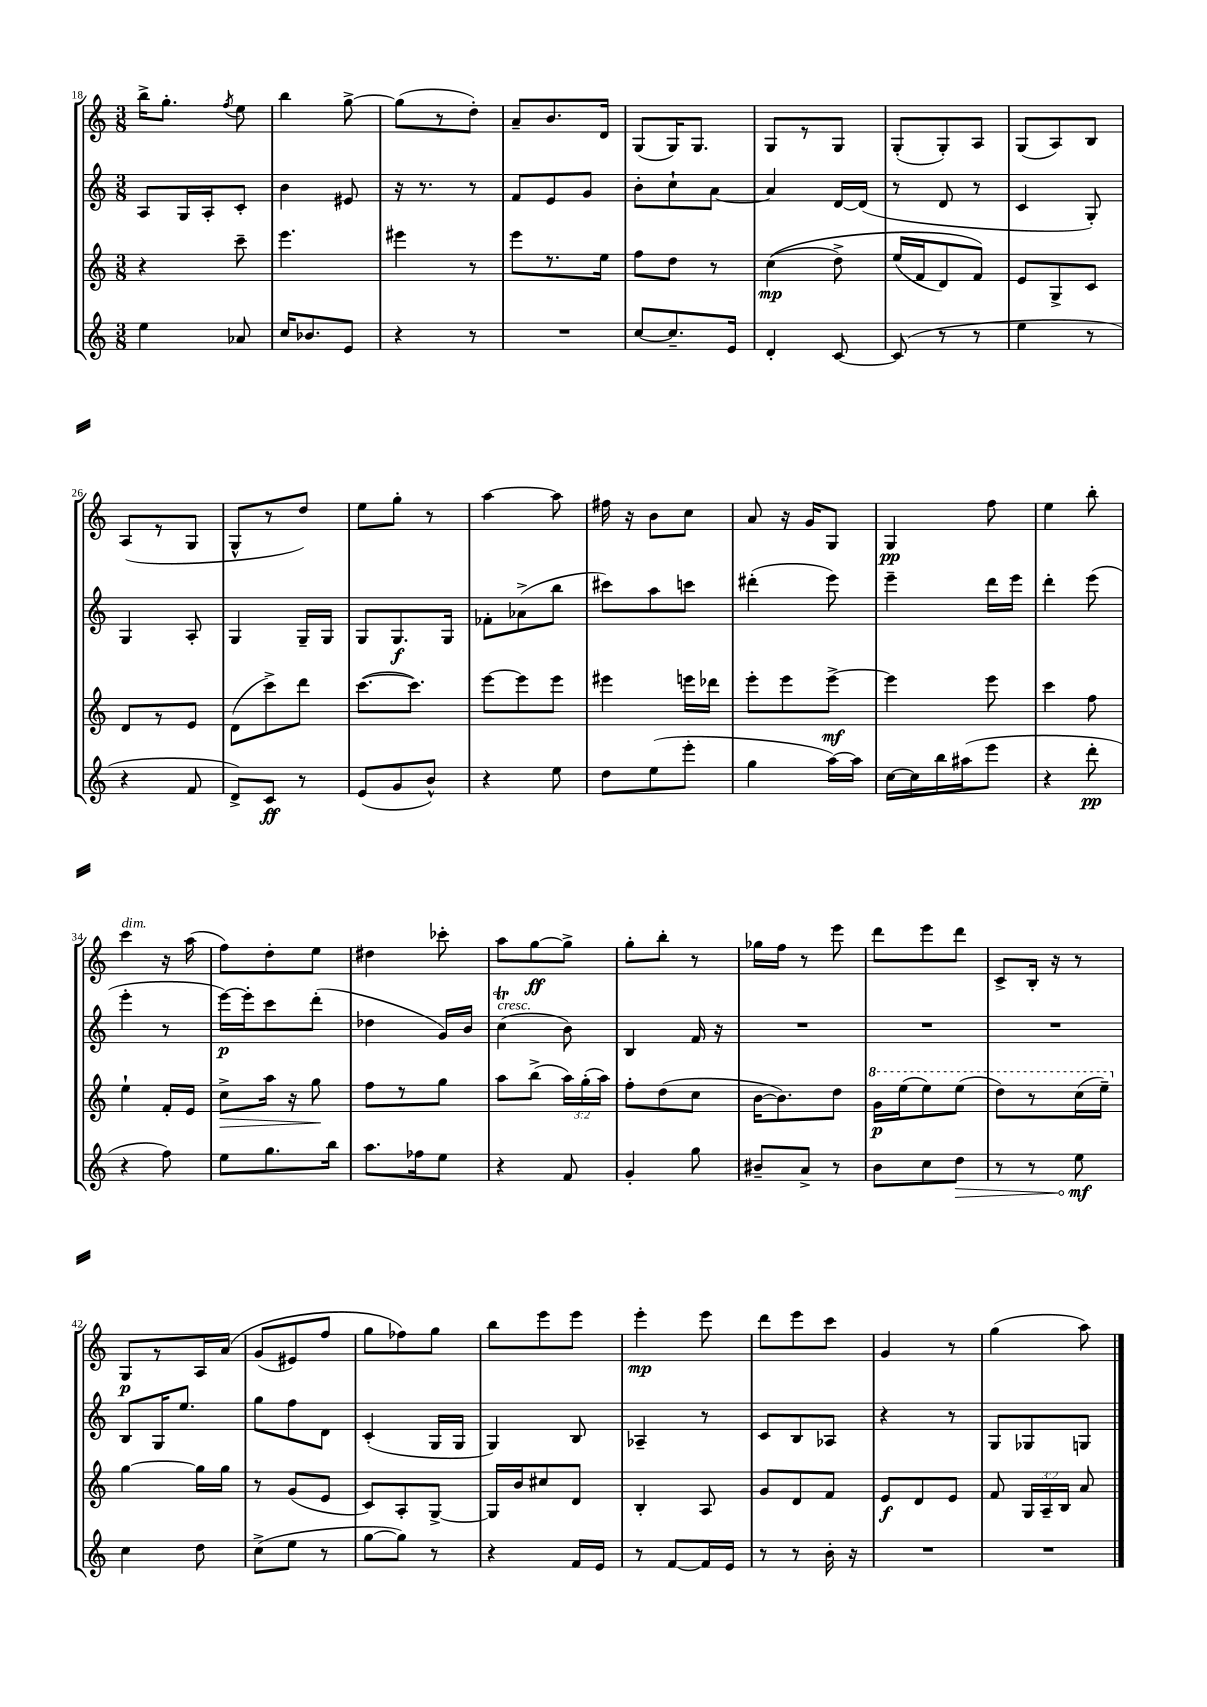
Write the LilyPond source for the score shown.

<<
\new StaffGroup <<
\new Staff = "s0" {
    \clef treble \key c \major \numericTimeSignature \time 3/8
    \autoBeamOff b''16[-> g''8.]-. \acciaccatura { f''8 } e''8 |
    b''4 g''8~-> |
    g''8[( r8 d''8]-.) |
    a'8[-- b'8. d'16] |
    g8[( g16) g8.] |
    g8[ r8 g8] |
    g8[-.( g8-.) a8] |
    g8[( a8) b8] |
    a8[( r8 g8] |
    g8[-^ r8 d''8]) |
    e''8[ g''8]-. r8 |
    a''4~ a''8 |
    fis''16 r16 b'8[ c''8] |
    a'8 r16 g'16[ g8] |
    g4\pp f''8 |
    e''4 b''8-. |
    c'''4^\markup { \italic "dim." } r16 a''16( |
    f''8[) d''8-. e''8] |
    dis''4 ces'''8-. |
    a''8[ g''8~\ff g''8]-> |
    g''8[-. b''8]-. r8 |
    ges''16[ f''16] r8 e'''8 |
    d'''8[ e'''8 d'''8] |
    c'8[-> b16]-. r16 r8 |
    g8[\p r8 a16 a'16]\( |
    g'8[( eis'8) f''8] |
    g''8[ fes''8\) g''8] |
    b''8[ e'''8 e'''8] |
    e'''4-.\mp e'''8 |
    d'''8[ e'''8 c'''8] |
    g'4 r8 |
    g''4( a''8) \bar "|." |
}
\new Staff = "s1" {
    \clef treble \key c \major \numericTimeSignature \time 3/8
    \autoBeamOff a8[ g16 a16-. c'8]-. |
    b'4 eis'8 |
    r16 r8. r8 |
    f'8[ e'8 g'8] |
    b'8[-. c''8-! a'8]~ |
    a'4 d'16[~ d'16]( |
    r8 d'8 r8 |
    c'4 g8-.) |
    g4 a8-. |
    g4 g16[-- g16] |
    g8[ g8.\f g16] |
    fes'8[-. aes'8->( b''8] |
    cis'''8[) a''8 c'''8] |
    dis'''4-.( e'''8) |
    e'''4-- d'''16[ e'''16] |
    d'''4-. e'''8( |
    e'''4-. r8 |
    e'''16[~\p) e'''16-. c'''8 d'''8]-.( |
    des''4 g'16[) b'16] |
    c''4\trill^\markup { \italic "cresc." }( b'8) |
    b4 f'16 r16 |
    R4. |
    R4. |
    R4. |
    b8[ g16 e''8.] |
    g''8[ f''8 d'8] |
    c'4-.( g16[ g16] |
    g4) b8 |
    aes4-- r8 |
    c'8[ b8 aes8] |
    r4 r8 |
    g8[ ges8 g8] \bar "|." |
}
\new Staff = "s2" {
    \clef treble \key c \major \numericTimeSignature \time 3/8 \override Staff.TupletNumber.text = #tuplet-number::calc-fraction-text
    \autoBeamOff r4 c'''8-- |
    e'''4. |
    eis'''4 r8 |
    e'''8[ r8. e''16] |
    f''8[ d''8] r8 |
    c''4\mp(\( d''8->) |
    e''16[( f'16 d'8) f'8]\) |
    e'8[ g8-> c'8] |
    d'8[ r8 e'8] |
    d'8[( c'''8->) d'''8] |
    c'''8.[~( c'''8.]) |
    e'''8[~ e'''8 e'''8] |
    eis'''4 e'''16[ des'''16] |
    e'''8[-. e'''8 e'''8]~->\mf |
    e'''4 e'''8 |
    c'''4 f''8 |
    e''4-! f'16[-. e'16] |
    c''8[->\> a''16] r16 g''8\! |
    f''8[ r8 g''8] |
    a''8[ b''8]->( \tuplet 3/2 { a''16[) g''16-.( a''16]) } |
    f''8[-. d''8( c''8] |
    b'16[~ b'8.) d''8] |
    \ottava #1 g''16[\p e'''16( e'''8) e'''8]( |
    d'''8[) r8 c'''16( e'''16]--) \ottava #0 |
    g''4~ g''16[ g''16] |
    r8 g'8[( e'8] |
    c'8[) a8-. g8]~-> |
    g16[ b'16 cis''8 d'8] |
    b4-. a8 |
    g'8[ d'8 f'8] |
    e'8[\f d'8 e'8] |
    f'8 \tuplet 3/2 { g16[ a16-- b16] } a'8 \bar "|." |
}
\new Staff = "s3" {
    \clef treble \key c \major \numericTimeSignature \time 3/8
    \autoBeamOff e''4 aes'8 |
    c''16[ bes'8. e'8] |
    r4 r8 |
    R4. |
    c''8[~ c''8.-- e'16] |
    d'4-. c'8~ |
    c'8( r8 r8 |
    e''4 r8 |
    r4 f'8 |
    d'8[->) c'8]\ff r8 |
    e'8[( g'8 b'8]-^) |
    r4 e''8 |
    d''8[ e''8( e'''8]-. |
    g''4 a''16[~) a''16] |
    c''16[~ c''16 b''16 ais''16( e'''8] |
    r4 d'''8-.\pp |
    r4 f''8) |
    e''8[ g''8. b''16] |
    a''8.[ fes''16 e''8] |
    r4 f'8 |
    g'4-. g''8 |
    bis'8[-- a'8]-> r8 |
    b'8[ c''8 \once \override Hairpin.circled-tip = ##t d''8]\> |
    r8 r8 e''8\mf\! |
    c''4 d''8 |
    c''8[->( e''8] r8 |
    g''8[~ g''8]) r8 |
    r4 f'16[ e'16] |
    r8 f'8[~ f'16 e'16] |
    r8 r8 b'16-. r16 |
    R4. |
    R4. \bar "|." |
}
>>
>>
\layout { \context { \Score currentBarNumber = #18 } }
